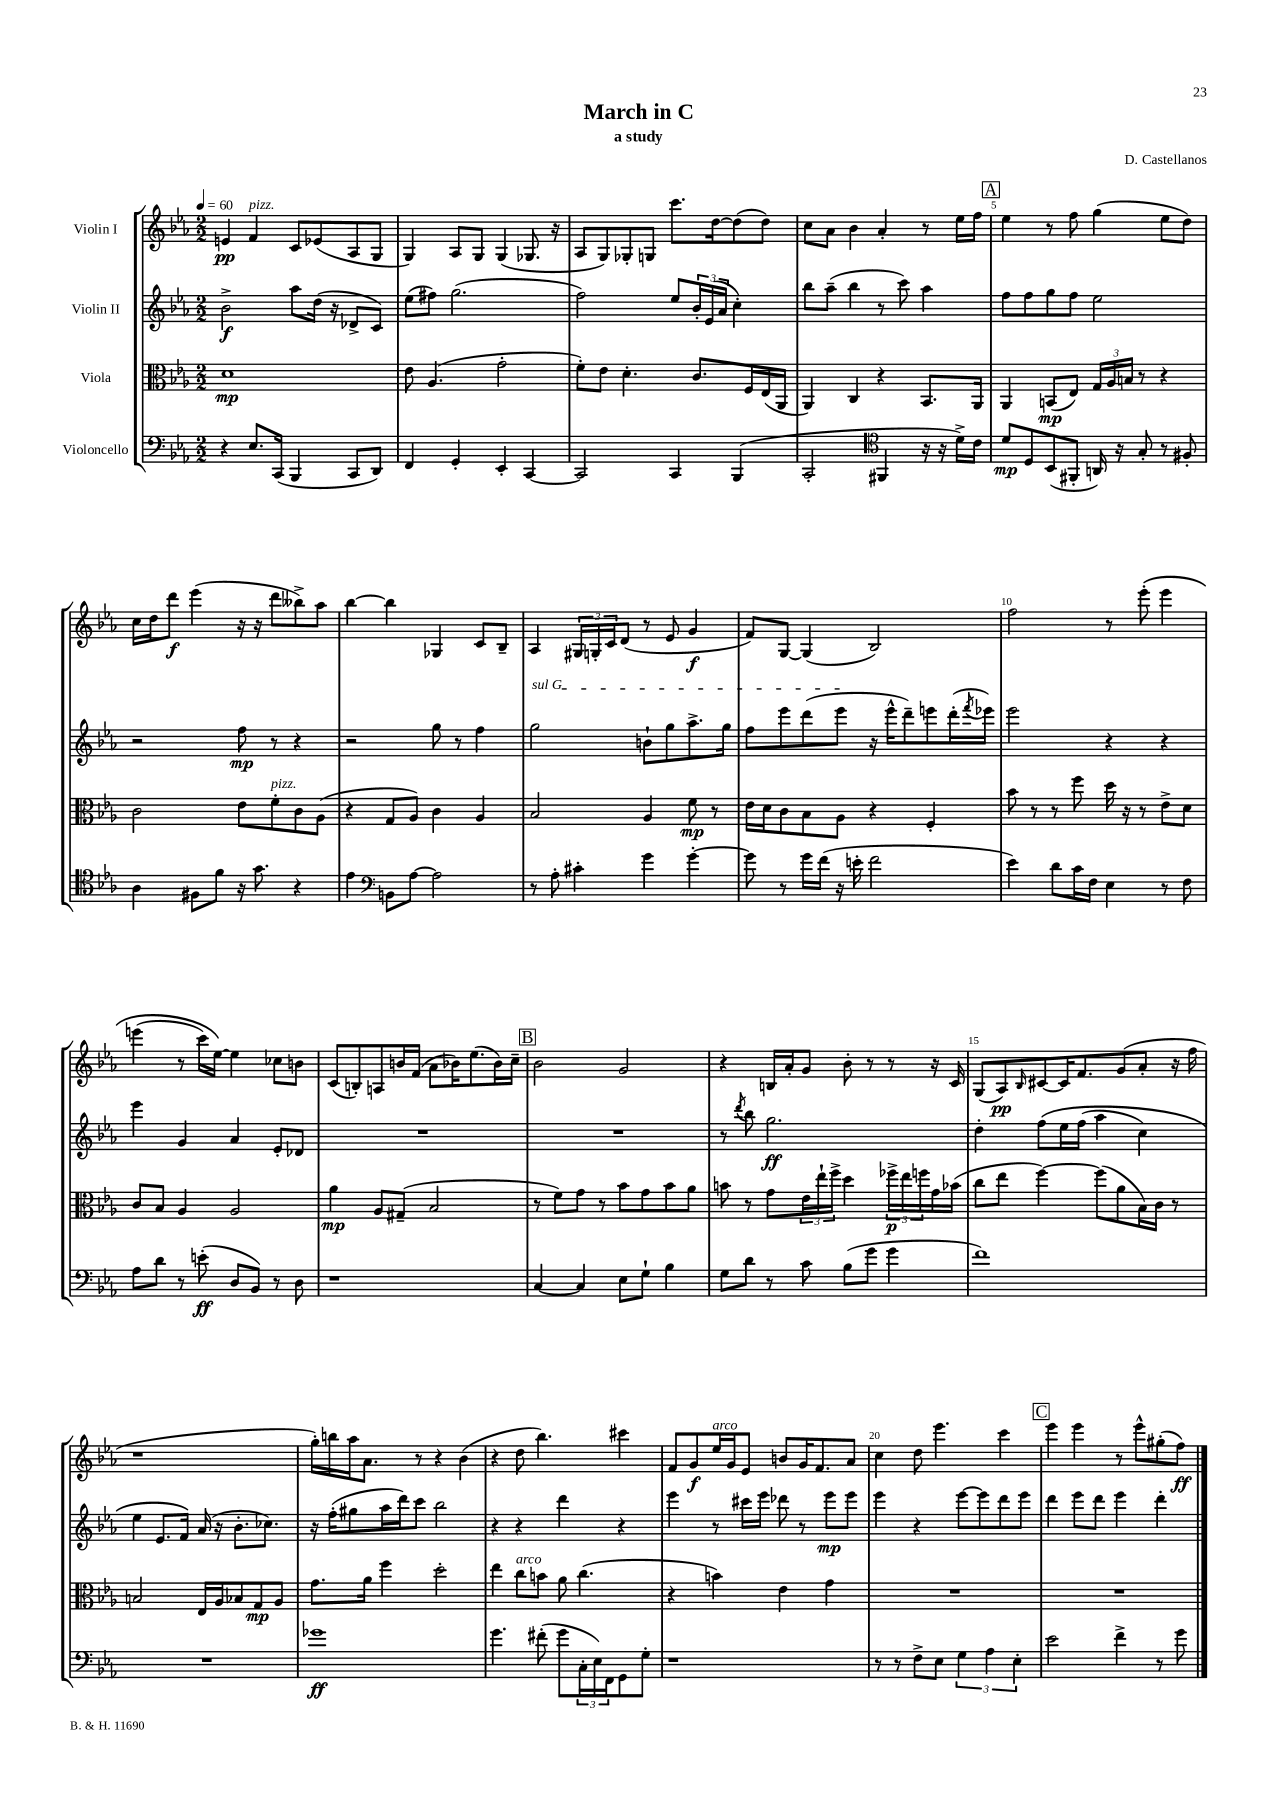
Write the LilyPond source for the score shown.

\header { title = "March in C" composer = "D. Castellanos" subtitle = "a study" }
<<
\new StaffGroup <<
\new Staff = "s0" \with { instrumentName = "Violin I" } {
    \clef treble \key ees \major \numericTimeSignature \time 2/2 \tempo 4 = 60
    e'4\pp f'4^\markup { \italic "pizz." } c'8 ees'8( aes8 g8 |
    g4) aes8 g8 g4( ges8. r16 |
    aes8 g8) ges8-. g8 c'''8. d''16~ d''8( d''8) |
    c''8 aes'8 bes'4 aes'4-. r8 ees''16 f''16 |
    \mark \markup { \box "A" } ees''4 r8 f''8 g''4( ees''8 d''8) |
    c''16 d''16 d'''8\f ees'''4( r16 r16 d'''8 beses''8->) aes''8 |
    bes''4~ bes''4 ges4 c'8 bes8-- |
    aes4 \tuplet 3/2 { gis16 g16-. c'16 } d'8( r8 ees'8 g'4\f |
    f'8) g8~ g4( bes2) |
    f''2 r8 ees'''8-.\( ees'''4 |
    e'''4( r8 c'''16) ees''16~\) ees''4 ces''8 b'8 |
    c'8( b8-.) a8 b'16 f'16( aes'8 bes'16) ees''8.( bes'16) c''16-- |
    \mark \markup { \box "B" } bes'2 g'2 |
    r4 b16 aes'16-. g'8 bes'8-. r8 r8 r16 c'16 |
    g8( aes8\pp) \grace { bes16 } cis'8~ cis'16 f'8. g'8( aes'8-. r16 f''16 |
    r1 |
    g''16-.) b''16 aes''16 aes'8. r8 r4 bes'4( |
    r4 d''8 bes''4.) cis'''4 |
    f'8 g'8\f ees''16^\markup { \italic "arco" } g'16 ees'8 b'8 g'16 f'8. aes'8 |
    c''4 d''8 ees'''4. c'''4 |
    \mark \markup { \box "C" } ees'''4 ees'''4 r8 ees'''8-^ gis''8-.( f''8\ff) \bar "|." |
}
\new Staff = "s1" \with { instrumentName = "Violin II" } {
    \clef treble \key ees \major \numericTimeSignature \time 2/2
    bes'2->\f aes''8 d''16( r16 des'8-> c'8) |
    ees''8( fis''8) g''2.( |
    f''2) ees''8 \tuplet 3/2 { bes'16-. ees'16( aes'16 } c''4-.) |
    bes''8 aes''8--( bes''4 r8 c'''8) aes''4 |
    \mark \markup { \box "A" } f''8 f''8 g''8 f''8 ees''2 |
    r2 f''8\mp r8 r4 |
    r2 g''8 r8 f''4 |
    \once \override TextSpanner.bound-details.left.text = \markup { \italic "sul G" } g''2\startTextSpan b'8-! g''8 aes''8.-> g''16 |
    f''8 ees'''8 d'''8( ees'''8\stopTextSpan r16 ees'''16-^ d'''8--) e'''8 d'''16-.( \acciaccatura { f'''8 } ees'''16) |
    ees'''2 r4 r4 |
    ees'''4 g'4 aes'4 ees'8-. des'8 |
    R1 |
    \mark \markup { \box "B" } R1 |
    r8 \acciaccatura { d'''8 } bes''8 g''2.\ff |
    d''4-. f''8\( ees''16 f''16( aes''4 c''4) |
    ees''4 ees'8. f'16\) aes'16( r16 bes'8.-. ces''8.) |
    r16 f''16-.( gis''8 aes''16 d'''16) c'''8 bes''2 |
    r4 r4 d'''4 r4 |
    ees'''4 r8 cis'''16 ees'''16 des'''8 r8 ees'''8\mp ees'''8 |
    ees'''4 r4 ees'''8~ ees'''8 d'''8 ees'''8 |
    \mark \markup { \box "C" } d'''4 ees'''8 d'''8 ees'''4 d'''4-. \bar "|." |
}
\new Staff = "s2" \with { instrumentName = "Viola" } {
    \clef alto \key ees \major \numericTimeSignature \time 2/2
    d'1\mp |
    ees'8 aes4.( g'2-. |
    f'8-.) ees'8 d'4.-. c'8. f16 ees16( aes,16 |
    aes,4) c4 r4 bes,8. aes,16 |
    \mark \markup { \box "A" } aes,4 b,8\mp( ees8) \tuplet 3/2 { g16 aes16 b16 } r8 r4 |
    c'2 ees'8 f'8-.^\markup { \italic "pizz." } c'8 aes8( |
    r4 g8 aes8) c'4 aes4 |
    bes2 aes4 f'8\mp r8 |
    ees'16 d'16 c'8 bes8 aes8 r4 f4-. |
    bes'8 r8 r8 f''8 d''16 r16 r8 ees'8-> d'8 |
    c'8 bes8 aes4 aes2 |
    aes'4\mp aes8 gis8--( bes2 |
    \mark \markup { \box "B" } r8 f'8) g'8 r8 bes'8 g'8 bes'8 aes'8 |
    b'8 r8 g'8 \tuplet 3/2 { ees'16 ees''16-! f''16-> } d''4 \tuplet 3/2 { fes''16->\p ees''16 f''16 } g'16 bes'16( |
    c''8 ees''8 f''4~) f''8( aes'8 bes16) c'16 r8 |
    b2 ees16 aes16 bes8 g8\mp aes8 |
    g'8. aes'16 f''4 d''2-. |
    ees''4 c''8^\markup { \italic "arco" } b'8 aes'8 c''4.( |
    r4 b'4) ees'4 g'4 |
    R1 |
    \mark \markup { \box "C" } R1 \bar "|." |
}
\new Staff = "s3" \with { instrumentName = "Violoncello" } {
    \clef bass \key ees \major \numericTimeSignature \time 2/2
    r4 ees8. c,16( bes,,4 c,8 d,8) |
    f,4 g,4-. ees,4-. c,4~ |
    c,2 c,4 bes,,4( |
    c,2-. \clef tenor fis,4 r16 r16 d'16->) c'16 |
    \mark \markup { \box "A" } d'8\mp d8 bes,8( fis,8-. a,16) r16 g8-. r8 fis8-. |
    aes4 fis8 f'8 r16 g'8. r4 |
    ees'4 \clef bass b,8 aes8~ aes2 |
    r8 aes8-. cis'4-. g'4 g'4~-. |
    g'8 r8 g'16 f'16( r16 e'16-. f'2 |
    ees'4) d'8 c'16 f16 ees4 r8 f8 |
    aes8 d'8 r8 e'8-.\ff( d8 bes,8) r8 d8 |
    r1 |
    \mark \markup { \box "B" } c4~ c4 ees8 g8-! bes4 |
    g8 d'8 r8 c'8 bes8( g'8 g'4 |
    f'1) |
    R1 |
    ges'1\ff |
    g'4. fis'8-.( g'8 \tuplet 3/2 { c16-. ees16) f,16 } g,8 g8-. |
    r1 |
    r8 r8 f8-> ees8 \tuplet 3/2 { g4 aes4 ees4-. } |
    \mark \markup { \box "C" } ees'2 f'4-> r8 g'8 \bar "|." |
}
>>
>>
\layout { \context { \Score \override BarNumber.break-visibility = ##(#f #t #t) barNumberVisibility = #(every-nth-bar-number-visible 5) } }
